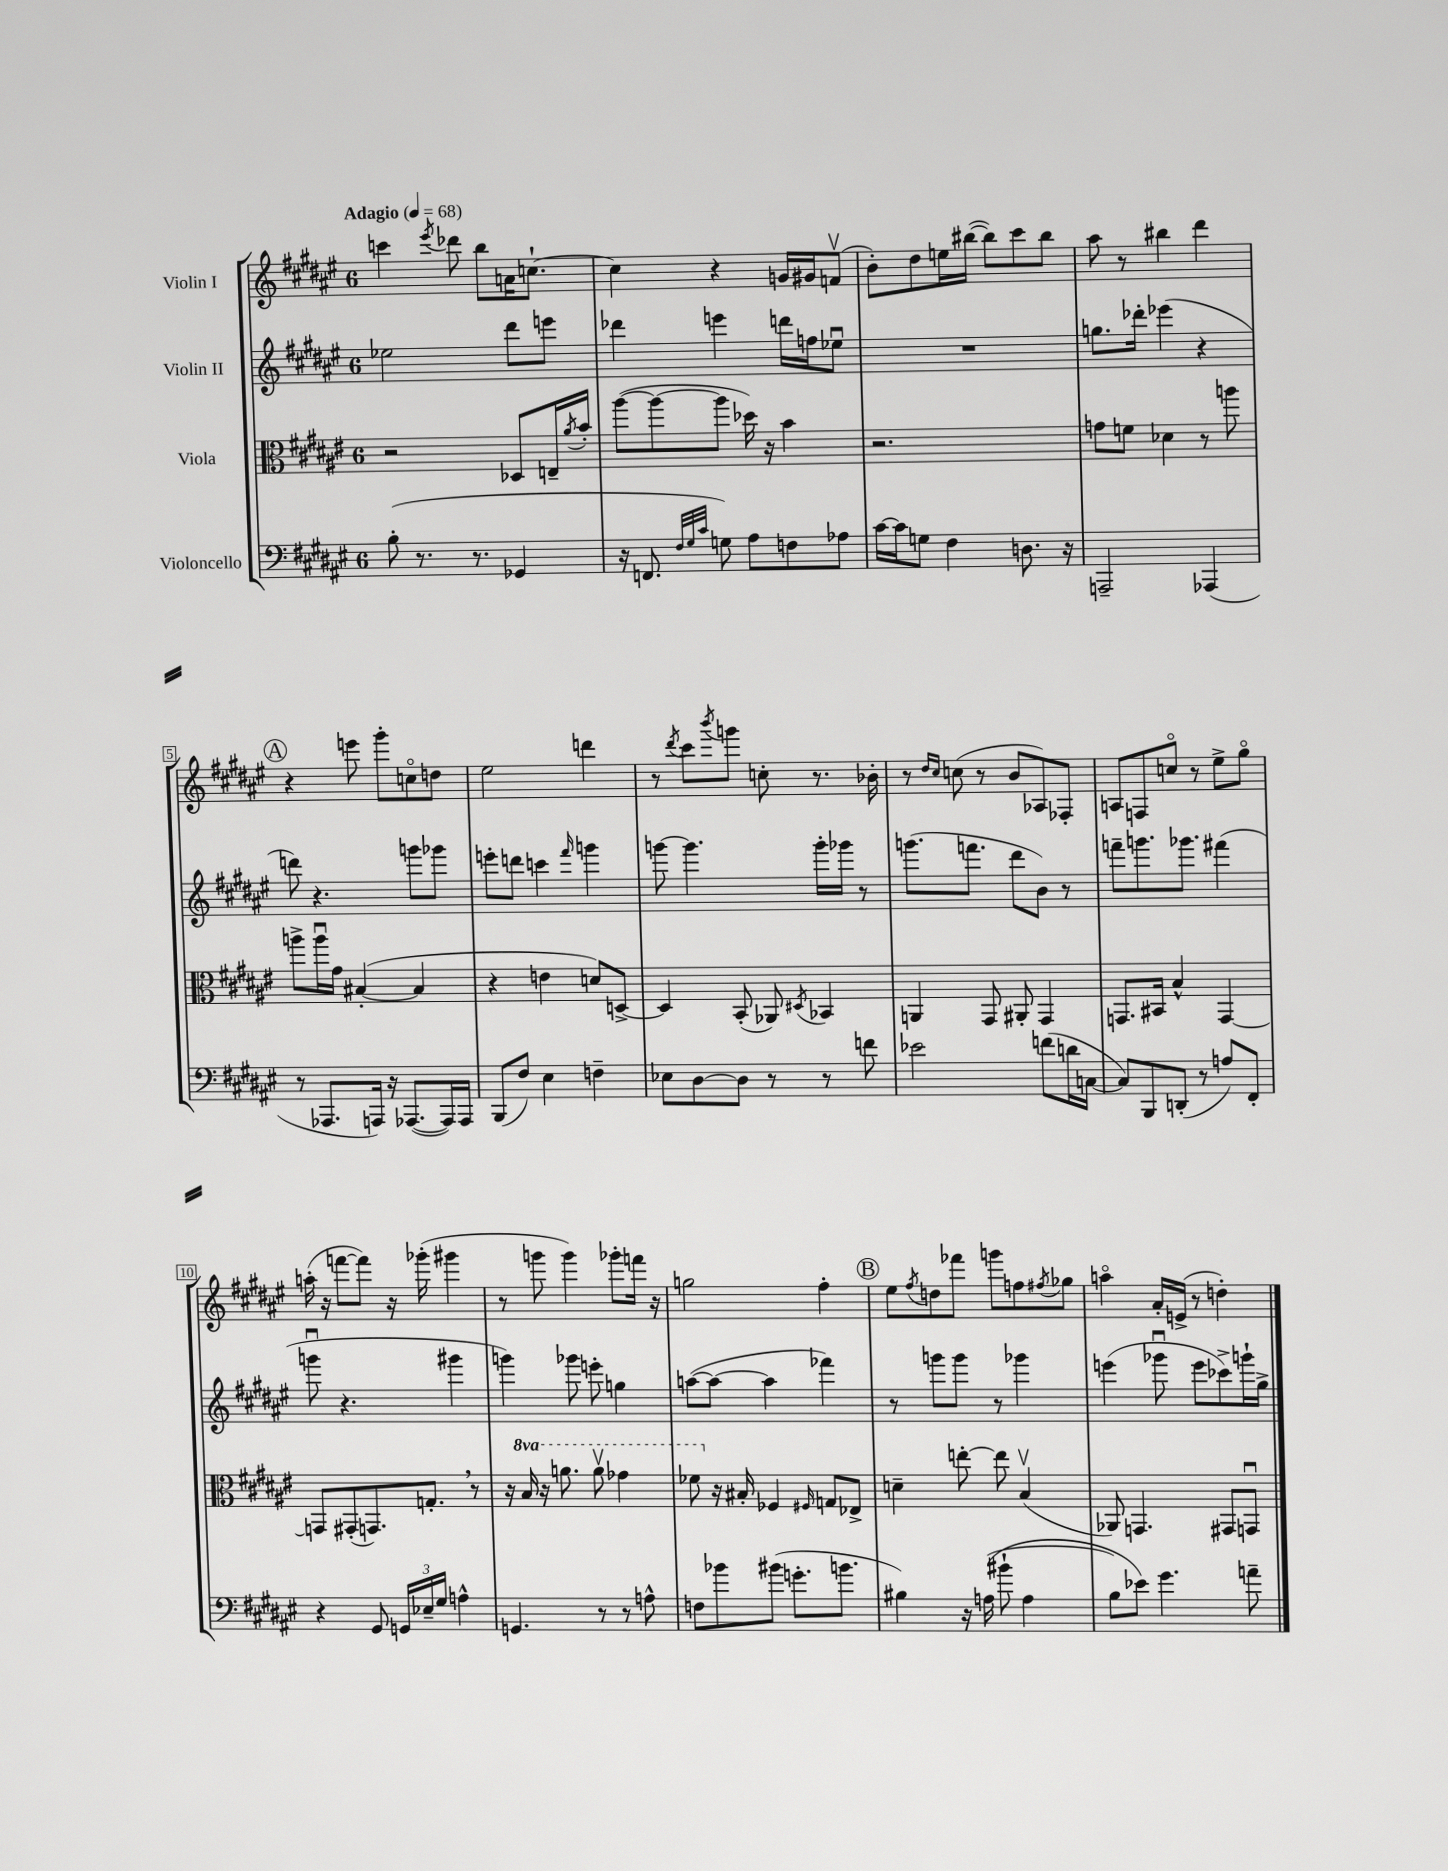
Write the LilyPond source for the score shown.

<<
\new StaffGroup <<
\new Staff = "s0" \with { instrumentName = "Violin I" } {
    \clef treble \key fis \major \once \override Staff.TimeSignature.style = #'single-digit \time 6/8 \tempo "Adagio" 4 = 68
    c'''4 \acciaccatura { eis'''8 } des'''8 b''8 a'16 c''8.~-! |
    c''4 r4 g'16 gis'16 f'8\upbow( |
    b'8-.) dis''8 e''16 bis''16~( bis''8) cis'''8 bis''8 |
    ais''8 r8 bis''4 dis'''4 |
    \mark \markup { \circle "A" } r4 e'''8 gis'''8-. c''8\flageolet d''8 |
    eis''2 d'''4 |
    r8 \acciaccatura { dis'''8 } cis'''8 \acciaccatura { b'''8 } g'''8 c''8-. r8. bes'16-. |
    r8 \grace { dis''16 cis''16 } c''8( r8 b'8 aes8) fes8-. |
    a8 f8 c''8\flageolet r8 eis''8-> gis''8\flageolet |
    a''16-.( r16 f'''8~ f'''8) r16 ges'''16-.( gis'''4 |
    r8 g'''8 g'''4) ges'''8-. f'''16 r16 |
    g''2 fis''4-. |
    \mark \markup { \circle "B" } eis''8 \acciaccatura { fis''8 } d''8 fes'''8 g'''8 f''8 \acciaccatura { fis''8 } ges''8 |
    a''4\flageolet ais'16-. e'16->( r8 d''4-.) \bar "|." |
}
\new Staff = "s1" \with { instrumentName = "Violin II" } {
    \clef treble \key fis \major \once \override Staff.TimeSignature.style = #'single-digit \time 6/8
    ees''2 dis'''8 e'''8 |
    des'''4 e'''4 d'''16 f''16 ees''8\downbow |
    R2. |
    g''8. des'''16-. ees'''4( r4 |
    \mark \markup { \circle "A" } d'''8) r4. g'''8 ges'''8 |
    e'''8-. d'''8 c'''4 \grace { fis'''16 } g'''4 |
    g'''8~ g'''4. g'''16-. ges'''16 r8 |
    g'''8.( f'''8. dis'''8 b'8) r8 |
    f'''8-- g'''8. ges'''8. fis'''4( |
    g'''8\downbow r4. gis'''4 |
    g'''4) ges'''8 e'''8-. g''4 |
    a''8~( a''8~ a''4 fes'''4) |
    \mark \markup { \circle "B" } r8 g'''8 g'''8 r8 ges'''4 |
    e'''4( ges'''8\downbow e'''8 ces'''8->) g'''16-! gis''16-> \bar "|." |
}
\new Staff = "s2" \with { instrumentName = "Viola" } {
    \clef alto \key fis \major \once \override Staff.TimeSignature.style = #'single-digit \time 6/8 \set Staff.ottavationMarkups = #ottavation-simple-ordinals
    r2 des8 e16-- \acciaccatura { ais'8 } b'16-. |
    ais''8~( ais''8~ ais''8 des''16) r16 b'4 |
    r2. |
    g'8 f'8 des'4 r8 a''8 |
    \mark \markup { \circle "A" } a''8-> a''16\downbow gis'16 bis4~-.( bis4 |
    r4 e'4 d'8) d8~-> |
    d4 b,8-.( aes,8) \acciaccatura { dis8 } bes,4 |
    a,4 gis,8 ais,8-. gis,4 |
    g,8. bis,16 b4-^ g,4~ |
    g,8 gis,8-.( g,8.) g8.-. \breathe r8 |
    r16 \ottava #1 b'16 r16 a''8. a''8\upbow ges''4 |
    fes''8 \ottava #0 r16 bis16-. fes4 \grace { fis16 } g8 ees8-> |
    \mark \markup { \circle "B" } d'4-- e''8~-. e''8 b4\upbow( |
    aes,8) g,4. gis,8 g,8\downbow \bar "|." |
}
\new Staff = "s3" \with { instrumentName = "Violoncello" } {
    \clef bass \key fis \major \once \override Staff.TimeSignature.style = #'single-digit \time 6/8
    b8-.( r8. r8. ges,4 |
    r16 f,8. \grace { fis32 gis32 cis'32 } g8) ais8 f8 aes8 |
    cis'16~ cis'16 g8 fis4 d8. r16 |
    a,,2-- aes,,4( |
    \mark \markup { \circle "A" } r8 aes,,8. a,,16) r16 aes,,8.~( aes,,16) aes,,16 |
    b,,8( fis8) eis4 f4-- |
    ees8 dis8~ dis8 r8 r8 f'8 |
    ees'2 f'8( d'16 c16~ |
    c8) b,,8 d,8-.( r8 a8) fis,8-. |
    r4 gis,8 \tuplet 3/2 { g,16 ees16-- gis16 } a4-^ |
    g,4. r8 r8 a8-^ |
    f8 bes'8 bis'8( g'8.-. b'8. |
    \mark \markup { \circle "B" } bis4) r16 a16(\( bis'8-! a4 |
    b8) ees'8\) gis'4. a'8-- \bar "|." |
}
>>
>>
\layout { \context { \Score \override BarNumber.stencil = #(make-stencil-boxer 0.1 0.3 ly:text-interface::print) } }
